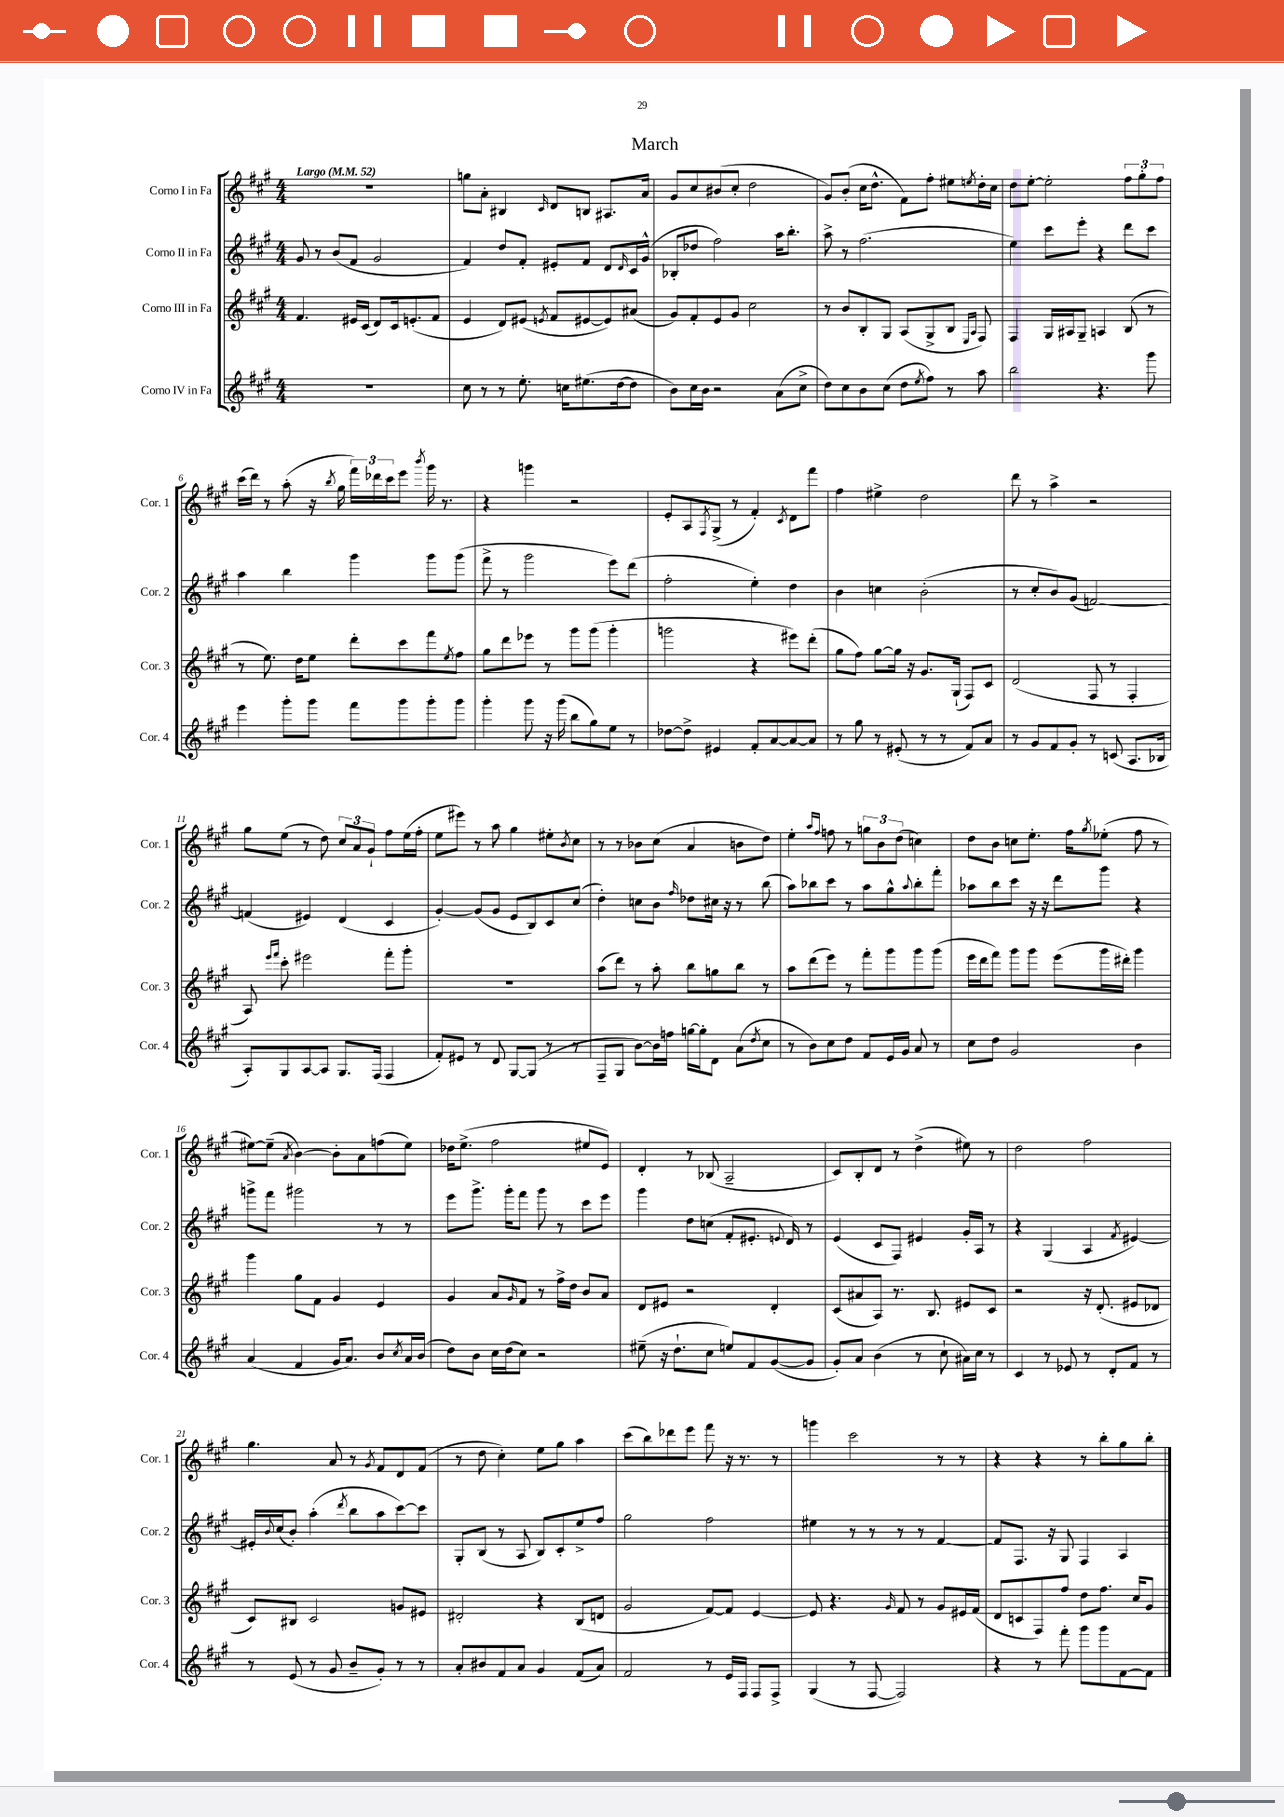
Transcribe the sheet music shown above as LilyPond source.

\header { title = "March" }
<<
\new StaffGroup <<
\new Staff = "s0" \with { instrumentName = "Corno I in Fa" shortInstrumentName = "Cor. 1" } {
    \clef treble \key a \major \numericTimeSignature \time 4/4 \tempo "Largo" 4 = 52
    R1 |
    g''8 a'8-. bis4 \grace { cis'16 } d'8 b8 ais8. a'16 |
    gis'8 cis''8 bis'8( cis''8-. d''2 |
    gis'8) b'8-.( cis''16 d''8.-^ fis'8) fis''8-. eis''8 \acciaccatura { e''8 } d''16-. cis''16 |
    d''8 e''8~-. e''2-. \tuplet 3/2 { fis''8 gis''8-. fis''8 } |
    cis'''16( d'''16) r8 a''8-.( r16 \acciaccatura { b''8 } gis''16 \tuplet 3/2 { fis'''16) des'''16 cis'''16 } e'''8 \acciaccatura { b'''8 } gis'''16 r8. |
    r4 g'''4 r2 |
    e'8-. a8 \acciaccatura { fis8 } gis8->( r8 fis'4-.) \acciaccatura { cis'8 } d'8 fis'''8 |
    fis''4 eis''4-> d''2 |
    d'''8 r8 a''4-> r2 |
    gis''8 e''8( r8 d''8) \tuplet 3/2 { cis''8 a'8 gis'8-! } fis''8 e''16( fis''16-. |
    e''8 eis'''8) r8 a''8 gis''4 eis''8-. \acciaccatura { b'8 } cis''8 |
    r8 r8 bes'8 cis''8( a'4 b'8 d''8) |
    e''4-. \grace { a''16 fis''16 } f''8 r8 \tuplet 3/2 { g''8 b'8 d''8( } c''4) |
    d''8 b'8 c''8 e''8.-. fis''16 \acciaccatura { gis''8 } ees''8-.( fis''8 r8 |
    eis''8~) eis''8--( \acciaccatura { a'8 } b'4~) b'8-. a'8 f''8( eis''8) |
    des''16 e''8.->( fis''2 eis''8 e'8) |
    d'4-. r8 bes8( a2-- |
    cis'8) b8-. d'8 r8 d''4->( eis''8) r8 |
    d''2 fis''2 |
    gis''4. a'8 r8 \acciaccatura { gis'8 } fis'8 d'8 fis'8( |
    r8 d''8 cis''4-.) e''8 gis''8 a''4 |
    cis'''8( b''8) des'''8 e'''8 fis'''8 r16 r8. r8 |
    g'''4 cis'''2 r8 r8 |
    r4 r4 r8 b''8-. gis''8 b''8-. \bar "|." |
}
\new Staff = "s1" \with { instrumentName = "Corno II in Fa" shortInstrumentName = "Cor. 2" } {
    \clef treble \key a \major \numericTimeSignature \time 4/4
    gis'8 r8 b'8( fis'8 gis'2 |
    fis'4) d''8 fis'8-. eis'8-. fis'8 d'8 \grace { d'16 } cis'16 gis'16-^( |
    bes8-. des''8 fis''2) a''16 b''8.-. |
    a''8-> r8 fis''2.( |
    e''4) cis'''8 e'''8-. r4 d'''8 cis'''8 |
    a''4 b''4 gis'''4 gis'''8 gis'''8( |
    fis'''8-> r8 gis'''2 e'''8) d'''8( |
    fis''2-. e''4-.) d''4 |
    b'4 c''4 b'2-.( |
    r8 cis''8-. b'8) gis'8( f'2~) |
    f'4( eis'4) d'4( cis'4 |
    gis'4~-.) gis'8( gis'8 e'8 b8) cis'8 cis''8( |
    d''4-.) c''8 b'8 \grace { fis''16 } des''8 cis''16 r16 r8 b''8( |
    a''8) bes''8 cis'''8 r8 a''8 gis''8-^ \appoggiatura { a''8 } bes''8-. fis'''8-. |
    aes''8 b''8 cis'''8 r16 r16 d'''8 gis'''8 r4 |
    g'''8-> fis'''8 gis'''2 r8 r8 |
    e'''8 gis'''8.-> gis'''16-. fis'''8 gis'''8 r8 cis'''8 e'''8 |
    gis'''4 d''8 c''8( fis'8-. eis'8.-. \appoggiatura { e'8 } d'16) r8 |
    e'4( cis'8 fis8) eis'4 gis'16-. a16 r8 |
    r4 gis4( a4 \acciaccatura { fis'8 } eis'4~) |
    eis'16-. \appoggiatura { b'8 } cis''16( b'8-.) a''4-.( \acciaccatura { d'''8 } b''8 a''8 cis'''8~) cis'''8 |
    gis8-. b8( r8 a8 b8) cis'8-. e''8-> fis''8 |
    gis''2 fis''2 |
    eis''4 r8 r8 r8 r8 fis'4~ |
    fis'8 fis8. r16 gis8 fis4 a4 \bar "|." |
}
\new Staff = "s2" \with { instrumentName = "Corno III in Fa" shortInstrumentName = "Cor. 3" } {
    \clef treble \key a \major \numericTimeSignature \time 4/4
    fis'4. eis'16 cis'16( d'8) cis'16 e'8.-.( fis'8 |
    e'4 d'8) eis'8( \acciaccatura { e'8 } fis'8 eis'8~ eis'8) ais'8( |
    gis'8) fis'8-. e'8 gis'8 cis''2 |
    r8 b'8 b8-. gis8 a8( gis8-> b8 \grace { e16 a16 } fis8) |
    fis4 gis16 ais16 gis8-- a4 b8( r8 |
    r8 e''8.) d''16 e''8 d'''8-. cis'''8 fis'''8 \acciaccatura { e''8 } fis''8 |
    gis''8 d'''8 ees'''8 r8 gis'''8 gis'''8( gis'''4-. |
    g'''2 r4 eis'''8) d'''8-.( |
    gis''8 fis''8) gis''8~ gis''16 r16 gis'8. gis16-!( fis8) cis'8 |
    d'2( fis8 r8 fis4-. |
    a8) \grace { e'''16 fis'''16 } cis'''8-. eis'''2 fis'''8-. gis'''8-. |
    R1 |
    a''8( d'''8) r8 a''8-. b''8 g''8 b''8 r8 |
    a''8 d'''8( e'''8) r8 fis'''8-. gis'''8 gis'''8 gis'''8( |
    e'''16 d'''16 fis'''8) gis'''8 gis'''8 e'''8( gis'''16 dis'''16-.) gis'''4 |
    gis'''4 gis''8 fis'8 gis'4 e'4 |
    gis'4 a'8 \grace { gis'16 } fis'8 r8 fis''16-> d''16 b'8 a'8 |
    d'8 eis'8 r2 d'4-. |
    cis'8( ais'8 a8) r8. b8. eis'8 cis'8 |
    r2 r16 d'8.-.( eis'8 des'8 |
    cis'8) bis8 cis'2 g'8 eis'8 |
    dis'2-. r4 b8( d'8 |
    gis'2 fis'8~) fis'8 e'4~ |
    e'8 r4. \grace { gis'16 } fis'8 r8 gis'8 eis'16 fis'16( |
    d'8 c'8 fis8) fis''8 d''8 fis''8. cis''16 gis'8 \bar "|." |
}
\new Staff = "s3" \with { instrumentName = "Corno IV in Fa" shortInstrumentName = "Cor. 4" } {
    \clef treble \key a \major \numericTimeSignature \time 4/4
    R1 |
    cis''8 r8 r8 e''8.-. c''16 eis''8.( d''16~ d''8 |
    b'8) cis''16 b'16 r2 a'8( cis''8-> |
    d''8) cis''8 b'8 cis''8( d''8 \acciaccatura { e''8 } fis''8) r8 a''8 |
    b''2 r4. gis'''8 |
    e'''4 gis'''8-. gis'''8 fis'''8 gis'''8 gis'''8-. gis'''8 |
    gis'''4-. gis'''8 r16 gis'''16( b''8 gis''8) e''8 r8 |
    des''8~ des''8-> eis'4 fis'8-. a'8~ a'8~ a'8 |
    r8 gis''8 r8 eis'8-.( r8 r8 fis'8) a'8 |
    r8 gis'8 fis'8 gis'8-. r8 c'8( a8. bes16 |
    a8-.) gis8 a8~ a8 gis8. fis16( fis4 |
    fis'8-.) eis'8 r8 d'8 gis8~ gis8( r8 r8 |
    fis8-- gis8 b'8~) b'16 f''16 g''16~ g''16-. d'8 a'8( \acciaccatura { d''8 } cis''8 |
    r8 b'8) cis''8 d''8 fis'8 e'16 gis'16 a'8 r8 |
    cis''8 d''8 gis'2 b'4 |
    a'4( fis'4 gis'16 a'8.) b'8 \acciaccatura { cis''8 } a'16 b'16( |
    d''8) b'8 cis''16 d''16( cis''8) r2 |
    eis''8--( r16 d''8.-! cis''8 e''8) fis'8 gis'8~( gis'8 |
    gis'8-.) a'8 b'4( r8 cis''8-! ais'16) cis''16 r8 |
    cis'4 r8 ees'8 r8 d'8-. fis'8 r8 |
    r8 e'8( r8 gis'8 b'8-- gis'8-.) r8 r8 |
    a'8-. bis'8 fis'8 a'8 gis'4 fis'8( a'8) |
    fis'2 r8 e'16 fis16 fis8 fis8-> |
    gis4( r8 fis8~ fis2) |
    r4 r8 fis'''8-. gis'''8 gis'''8 fis'8~ fis'8 \bar "|." |
}
>>
>>
